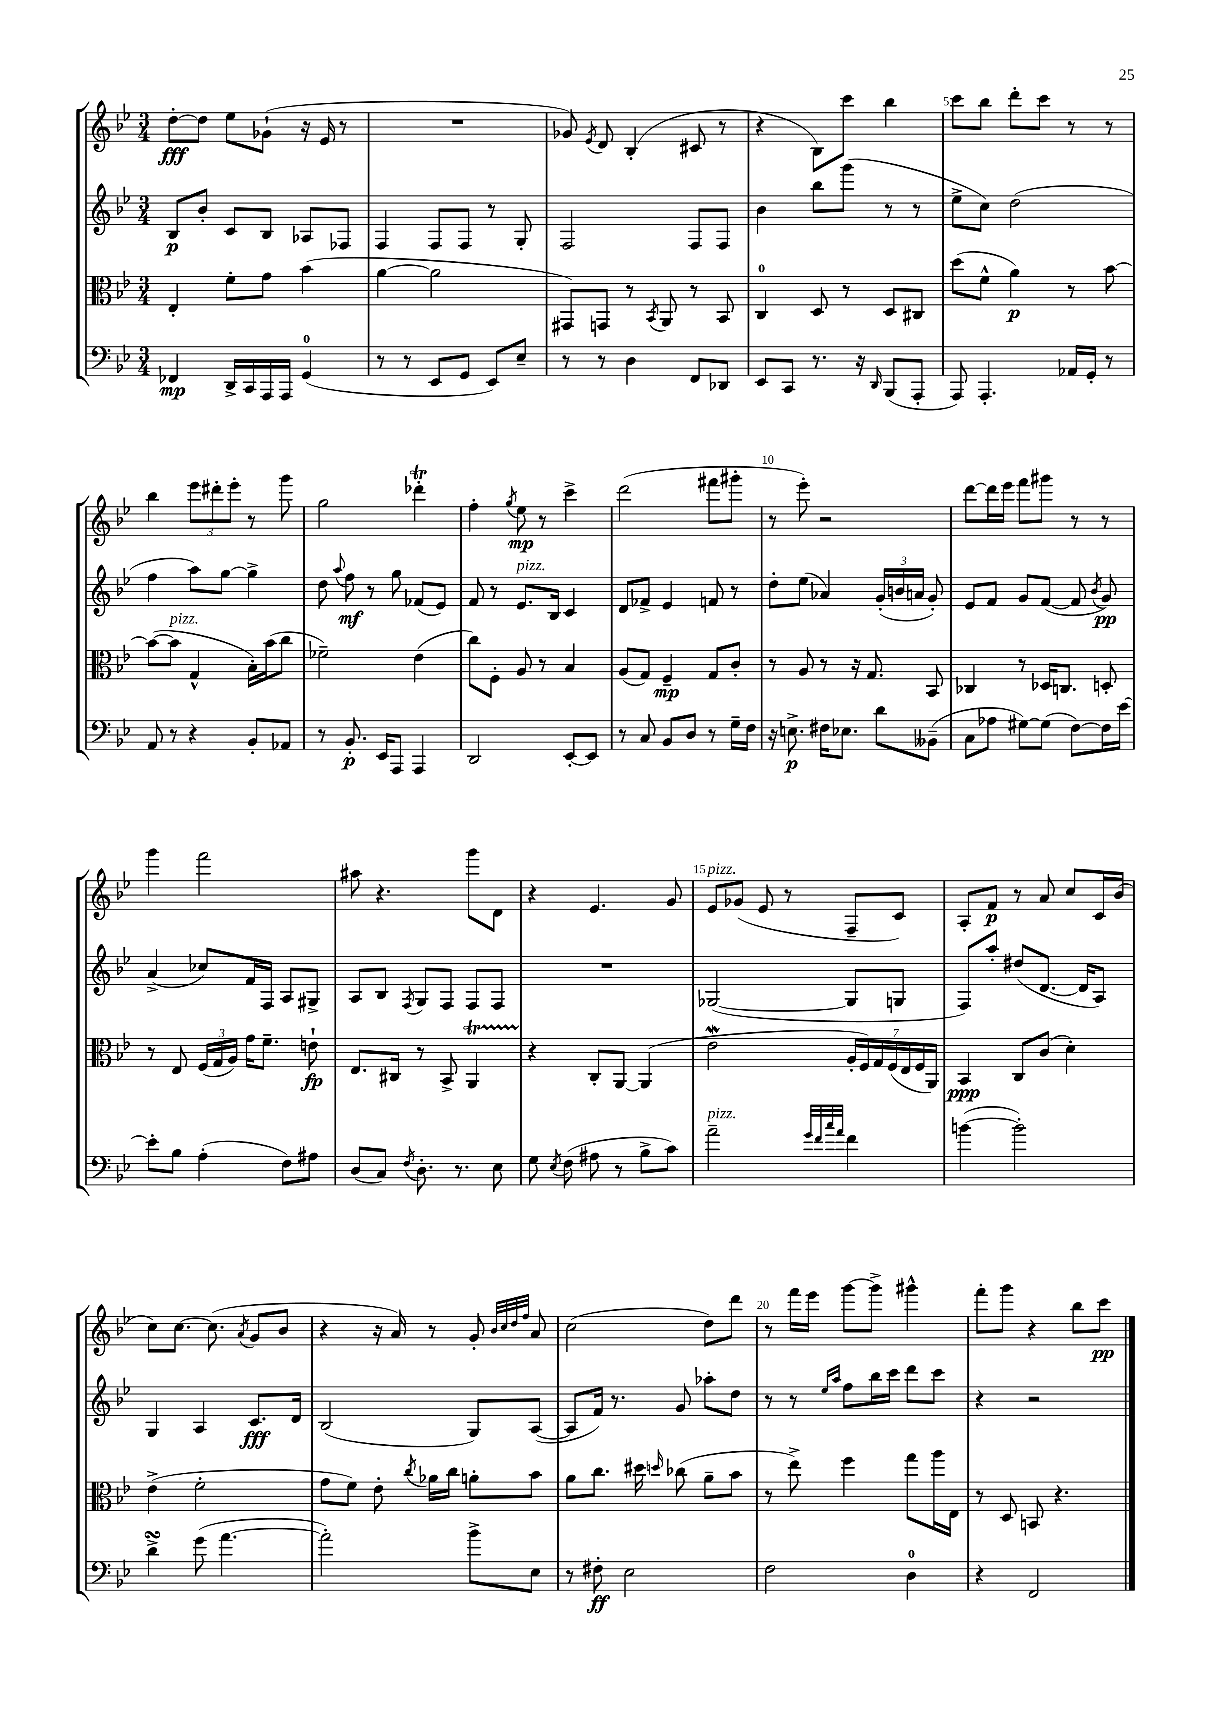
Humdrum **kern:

**kern	**kern	**kern	**kern
*staff4	*staff3	*staff2	*staff1
*clefF4	*clefC3	*clefG2	*clefG2
*k[b-e-]	*k[b-e-]	*k[b-e-]	*k[b-e-]
*M3/4	*M3/4	*M3/4	*M3/4
4FF-/	4E-'/	8B-/L	[8dd'\L
.	.	8b-'/J	8dd\]J
16DD^/LL	8f'\L	8c/L	8ee-\L
16CC/	.	.	.
16AAA/	8g\J	8B-/J	(8g-`\J
16AAA/JJ	.	.	.
(4GG/	(4b-\	8A-/L	16r
.	.	.	16e-/
.	.	8F-/J	8r
=	=	=	=
8r	[4a\	4F/	2.r
8r	.	.	.
8EE-/L	2a\]	8F/L	.
8GG/J	.	8F/J	.
8EE-/L)	.	8r	.
8E-~/J	.	8G'/	.
=	=	=	=
8r	8GG#/L)	2F/	8g-/)
.	.	.	8qe-/
8r	8GG/J	.	8d/
4D\	8r	.	(4B-'/
.	8qBB-/	.	.
.	8AA/	.	.
8FF/L	8r	8F/L	8c#/
8DD-/J	8BB-/	8F/J	8r
=	=	=	=
8EE-/L	4C/	4b-\	4r
8CC/J	.	.	.
8.r	8D/	8bb-\L	8B-\L)
.	8r	(8ggg\J	8ccc\J
16r	.	.	.
16qqDD/	.	.	.
(8BBB-/L	8D/L	8r	4bb-\
8AAA'/J	8C#/J	8r	.
=	=	=	=
8AAA/)	(8dd\L	8ee-^\L	8ccc\L
4.AAA'/	8f^^\J	8cc\J)	8bb-\J
.	4a\)	(2dd\	8ddd'\L
.	.	.	8ccc\J
16AA-/LL	8r	.	8r
16GG'/JJ	.	.	.
8r	[8b-\	.	8r
=	=	=	=
8AA/	(8b-\_L	4ff\	4bb-\
8r	8b-\]J	.	.
4r	4G^^/	8aa\L)	12eee-\L
.	.	.	12ddd#'\
.	.	[8gg\J	.
.	.	.	12eee-'\J
8BB-'/L	16B-'\LL)	4gg^\]	8r
.	(16b-\J	.	.
8AA-/J	8cc\J	.	8ggg\
=	=	=	=
8r	2f-~\)	8dd\	2gg\
.	.	8qqaa/	.
8.BB-'/	.	8ff\	.
.	.	8r	.
16EE-/LK	.	.	.
8AAA/J	.	8gg\	.
4AAA/	(4e-\	(8f-/L	4ddd-'\
.	.	8e-/J)	.
=	=	=	=
2DD/	8cc\L)	8f/	4ff'\
.	8F'\J	8r	.
.	.	.	8qgg/
.	8A/	8.e-/L	8ee-\
.	8r	.	8r
.	.	16B-/Jk	.
[8EE-'/L	4B-/	4c/	4ccc^\
8EE-/]J	.	.	.
=	=	=	=
8r	(8A/L	8d/L	(2ddd\
8C/	8G/J)	8f-^/J	.
8BB-/L	4F~/	4e-/	.
8D/J	.	.	.
8r	8G/L	8f/	8fff#\L
16G~\LL	8c'/J	8r	8ggg#'\J
16F\JJ	.	.	.
=	=	=	=
16r	8r	8dd'\L	8r
8.E^\	.	.	.
.	8A/	(8ee-\J	8eee-'\)
16F#\LK	8r	4a-/)	2r
8.E-\J	.	.	.
.	16r	.	.
.	8.G/	.	.
8d\L	.	(24g'/LL	.
.	.	24b/	.
.	.	24a/JJ	.
(8BB--~\J	8BB-/	8g'/)	.
=	=	=	=
8C\L	4C-/	8e-/L	[8ddd\L
8A-\J	.	8f/J	16ddd\]L
.	.	.	16eee-\JJ
[8G#\L)	8r	8g/L	8fff\L
(8G#\]J	16D-/LK	([8f/J	8ggg#\J
.	8.C/J	.	.
[8F\L)	.	8f/]	8r
.	.	8qb-/	.
16F\]L	8D'/	8g/)	8r
[16e-\JJ	.	.	.
=	=	=	=
8e-'\]L	8r	(4a^/	4ggg\
8B-\J	8E-/	.	.
(4A'\	(24F/LL	8cc-/L)	2fff\
.	24G/	.	.
.	24A/JJ)	.	.
.	16g\LK	16f/L	.
.	8.f~\J	16F/JJ	.
8F\L)	.	8A/L	.
8A#\J	8e`\	8G#^/J	.
=	=	=	=
(8D/L	8.E-/L	8A/L	8aa#\
8C/J)	.	8B-/J	4.r
.	16C#/Jk	.	.
8qF/	.	8qF/	.
8.D'\	8r	8G/L	.
.	8BB-^/	8F/J	.
8.r	.	.	.
.	4AA/	8F/L	8ggg\L
8E-\	.	8F/J	8d\J
=	=	=	=
8G\	4r	2.r	4r
8qE-/	.	.	.
(8F\	.	.	.
8A#\	8C'/L	.	4.e-/
8r	[8AA/J	.	.
8B-^\L	(4AA/]	.	.
8c\J)	.	.	8g/
=	=	=	=
2a~\	2e-\	([2G-/	8e-/L
.	.	.	(8g-/J
.	.	.	8e-/
.	.	.	8r
32qqg/LLL	.	.	.
32qqf/	.	.	.
32qqcc/	.	.	.
32qqa/JJJ	.	.	.
4f\	28A'/LL	8G-/]L	8F~/L
.	28F/)	.	.
.	28G/	.	.
.	(28F/	.	.
.	.	8G/J	8c/J)
.	28E-/	.	.
.	28F/	.	.
.	28AA/JJ)	.	.
=	=	=	=
([4b\	4BB-/	8F/L)	8A'/L
.	.	8aa'/J	8f/J
2b'\])	8C/L	(8dd#/L	8r
.	(8c/J	[8.d/J	8a/
.	4d'\)	.	8cc/L
.	.	16d/]LK	.
.	.	8A/J)	16c/L
.	.	.	(16b-/JJ
=	=	=	=
4d^\	(4e-^\	4G/	8cc\L)
.	.	.	[8.cc\J
(8g\	2f'\	4A/	.
.	.	.	(8.cc\]
[4.a\	.	.	.
.	.	.	8qa/
.	.	8.c/L	8g/L
.	.	.	8b-/J
.	.	16d/Jk	.
=	=	=	=
2a'\])	8g\L	(2B-/	4r
.	8f\J)	.	.
.	8e-'\	.	16r
.	.	.	16a/)
.	8qcc/	.	.
.	16a-\LL	.	8r
.	16cc\JJ	.	.
8b-^\L	8a'\L	8G/L)	8g'/
.	.	.	32qqb-/LLL
.	.	.	32qqcc/
.	.	.	32qqdd/
.	.	.	32qqff/JJJ
8E-\J	8b-\J	([8A/J	8a/
=	=	=	=
8r	8a\L	8A/]L	(2cc\
8F#'\	8.cc\J	16f/Jk)	.
.	.	8.r	.
2E-\	.	.	.
.	16dd#\	.	.
.	16qqdd/	.	.
.	(8cc-\	8g/	.
.	8a~\L	8aa-'\L	8dd\L)
.	8b-\J	8dd\J	8ddd\J
=	=	=	=
2F\	8r	8r	8r
.	8ee-^\)	8r	16fff\LL
.	.	.	16eee-\JJ
.	.	16qqee-/LL	.
.	.	16qqaa/JJ	.
.	4ff\	8ff\L	[8ggg\L
.	.	16bb-\L	8ggg^\]J
.	.	16ccc\JJ	.
4D\	8gg\L	8ddd\L	4ggg#^^\
.	16aa\L	8ccc\J	.
.	16E-\JJ	.	.
=	=	=	=
4r	8r	4r	8fff'\L
.	8D/	.	8ggg\J
2FF/	8BB/	2r	4r
.	4.r	.	.
.	.	.	8bb-\L
.	.	.	8ccc\J
==	==	==	==
*-	*-	*-	*-
